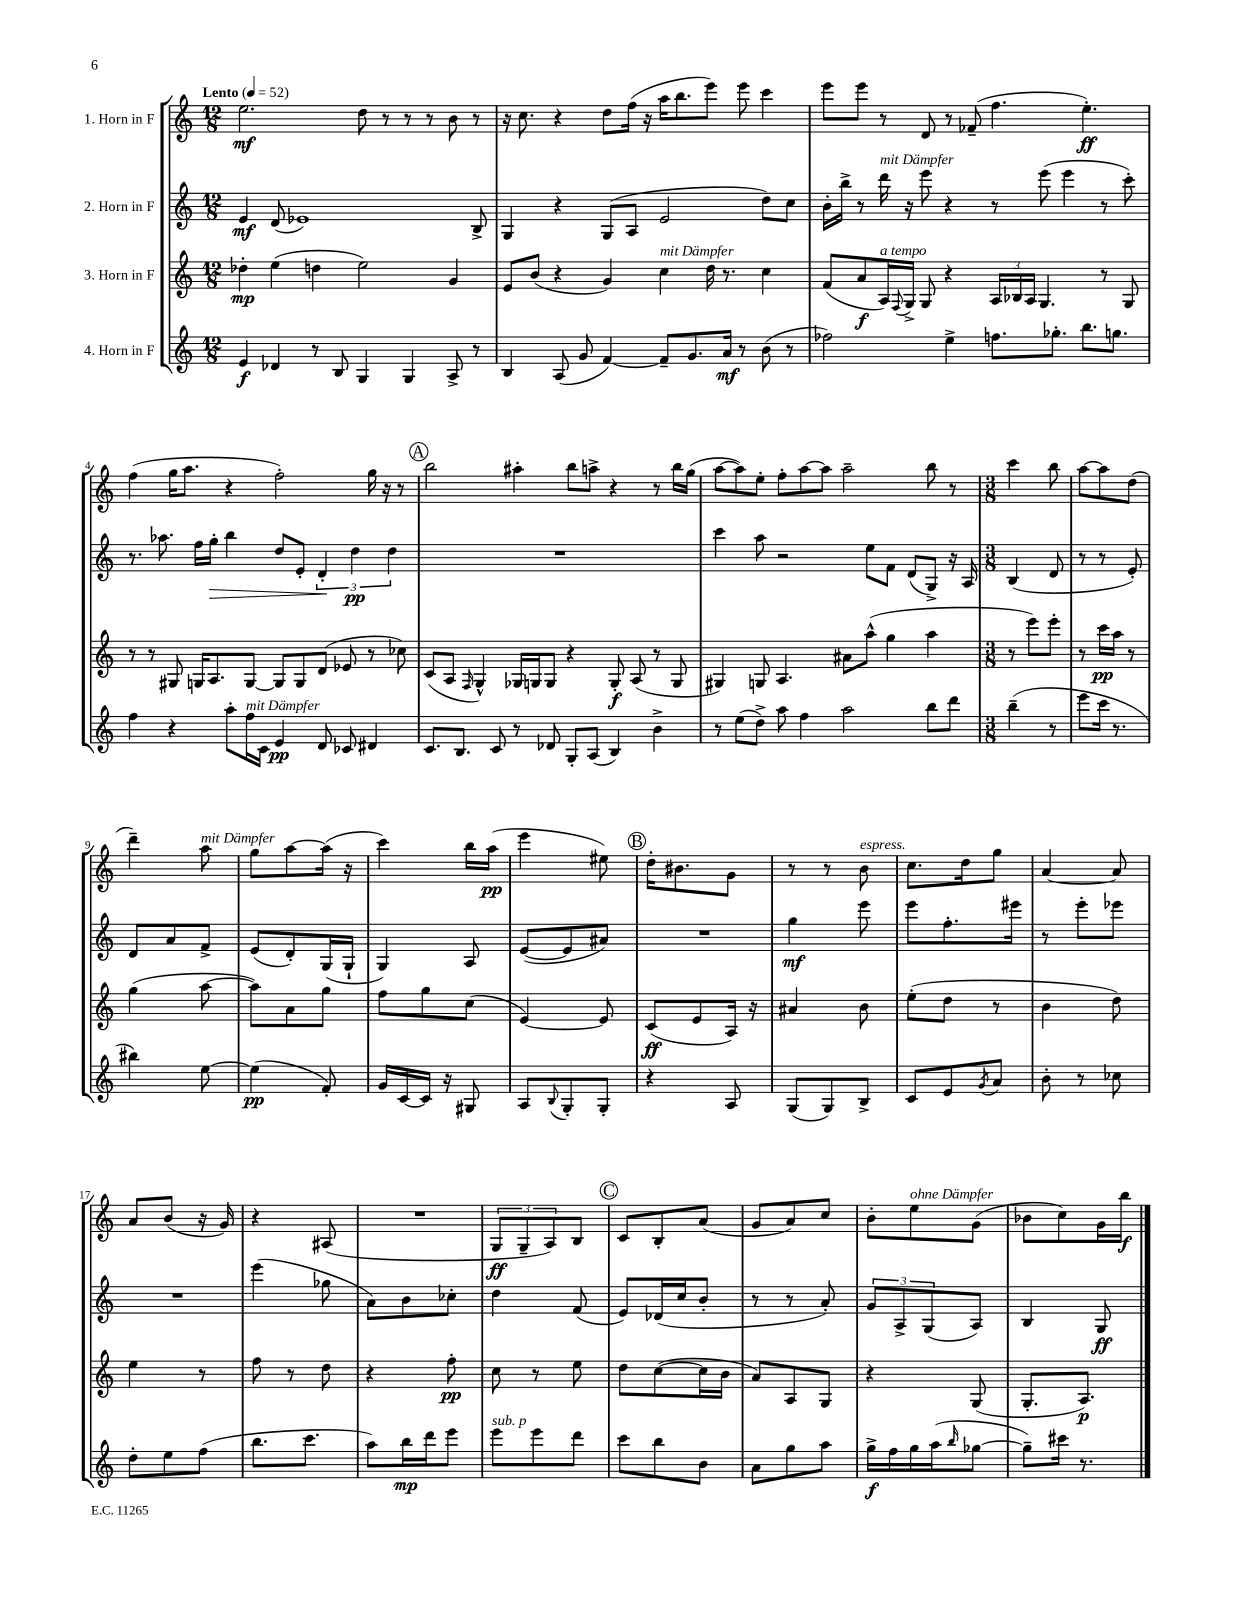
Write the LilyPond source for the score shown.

<<
\new StaffGroup <<
\new Staff = "s0" \with { instrumentName = "1. Horn in F" } {
    \clef treble \key c \major \numericTimeSignature \time 12/8 \tempo "Lento" 4 = 52
    e''2.\mf d''8 r8 r8 r8 b'8 r8 |
    r16 c''8. r4 d''8 f''16( r16 a''16 b''8. e'''8) e'''8 c'''4 |
    e'''8 e'''8 r8 d'8 r8 fes'8--( f''4. e''4.-.\ff) |
    f''4( g''16 a''8. r4 f''2-.) g''16 r16 r8 |
    \mark \markup { \circle "A" } b''2 ais''4-. b''8 a''8-> r4 r8 b''16 g''16( |
    a''8~ a''8) e''8-. f''8-. a''8~ a''8 a''2-- b''8 r8 |
    \numericTimeSignature \time 3/8 c'''4 b''8 |
    a''8~ a''8 d''8( |
    d'''4--) a''8^\markup { \italic "mit Dämpfer" } |
    g''8 a''8~ a''16( r16 |
    c'''4) b''16 a''16\pp( |
    e'''4 eis''8) |
    \mark \markup { \circle "B" } d''16-. bis'8. g'8 |
    r8 r8 b'8^\markup { \italic "espress." } |
    c''8. d''16 g''8 |
    a'4~ a'8 |
    a'8 b'8( r16 g'16) |
    r4 ais8( |
    R4. |
    \tuplet 3/2 { g8\ff g8-- a8) } b8 |
    \mark \markup { \circle "C" } c'8 b8-. a'8( |
    g'8 a'8) c''8 |
    b'8-. e''8^\markup { \italic "ohne Dämpfer" } g'8( |
    bes'8 c''8) g'16 b''16\f \bar "|." |
}
\new Staff = "s1" \with { instrumentName = "2. Horn in F" } {
    \clef treble \key c \major \numericTimeSignature \time 12/8
    e'4\mf d'8( ees'1) b8-> |
    g4 r4 g8( a8 e'2 d''8) c''8 |
    b'16-. b''16-> r8 d'''16^\markup { \italic "mit Dämpfer" } r16 e'''8 r4 r8 e'''8( e'''4 r8 c'''8-.) |
    r8. aes''8. f''16 g''16-.\> b''4 d''8 e'8-. \tuplet 3/2 { d'4-.\! d''4\pp d''4 } |
    \mark \markup { \circle "A" } R1. |
    c'''4 a''8 r2 e''8 f'8 d'8( g8->) r16 a16 |
    \numericTimeSignature \time 3/8 b4( d'8 |
    r8 r8 e'8-.) |
    d'8 a'8 f'8-> |
    e'8( d'8-.) g16( g16-! |
    g4) a8 |
    e'8~( e'8 ais'8) |
    \mark \markup { \circle "B" } R4. |
    g''4\mf e'''8 |
    e'''8 f''8.-. eis'''16 |
    r8 e'''8-. ees'''8 |
    R4. |
    e'''4( ges''8 |
    a'8) b'8 ces''8-. |
    d''4 f'8( |
    \mark \markup { \circle "C" } e'8) des'16( c''16 b'8-. |
    r8 r8 a'8-.) |
    \tuplet 3/2 { g'8 a8-> g8( } a8) |
    b4 g8\ff \bar "|." |
}
\new Staff = "s2" \with { instrumentName = "3. Horn in F" } {
    \clef treble \key c \major \numericTimeSignature \time 12/8
    des''4-.\mp e''4( d''4 e''2) g'4 |
    e'8 b'8( r4 g'4) c''4^\markup { \italic "mit Dämpfer" } d''16 r8. c''4 |
    f'8( a'8\f a16^\markup { \italic "a tempo" }) \appoggiatura { f8 } g16-> g8 r4 \tuplet 3/2 { a16 bes16 a16 } g4. r8 g8 |
    r8 r8 gis8 g16 a8. g8~ g8 g8 d'8( ees'8 r8 ces''8) |
    \mark \markup { \circle "A" } c'8( a8 \grace { f16 } g4-^) ges16 g16 g8 r4 g8-.\f a8( r8 g8 |
    gis4) g8 a4. ais'8 a''8-^( g''4 a''4 |
    \numericTimeSignature \time 3/8 r8 e'''8) e'''8-. |
    r8 c'''16\pp a''16 r8 |
    g''4( a''8~ |
    a''8) a'8 g''8 |
    f''8 g''8 c''8( |
    e'4~) e'8 |
    \mark \markup { \circle "B" } c'8\ff( e'8 a16) r16 |
    ais'4 b'8 |
    e''8-.( d''8 r8 |
    b'4 d''8) |
    e''4 r8 |
    f''8 r8 d''8 |
    r4 f''8-.\pp |
    c''8 r8 e''8 |
    \mark \markup { \circle "C" } d''8 c''8~( c''16 b'16 |
    a'8) a8 g8 |
    r4 g8( |
    g8.-. a8.\p) \bar "|." |
}
\new Staff = "s3" \with { instrumentName = "4. Horn in F" } {
    \clef treble \key c \major \numericTimeSignature \time 12/8
    e'4\f des'4 r8 b8 g4 g4 a8-> r8 |
    b4 a8( g'8 f'4~) f'8-- g'8. a'16\mf r8 b'8( r8 |
    fes''2) e''4-> f''8. ges''8.-. b''8. g''8. |
    f''4 r4 a''8-. f''16^\markup { \italic "mit Dämpfer" } c'16 e'4\pp d'8 ces'8 dis'4 |
    \mark \markup { \circle "A" } c'8. b8. c'8 r8 des'8 g8-. a8( b4) b'4-> |
    r8 e''8( d''8->) a''8 f''4 a''2 b''8 d'''8 |
    \numericTimeSignature \time 3/8 b''4--( r8 |
    e'''8 c'''16 r8. |
    bis''4) e''8~ |
    e''4\pp( f'8-.) |
    g'16 c'16~ c'16 r16 gis8 |
    a8 \appoggiatura { b8 } g8-. g8-. |
    \mark \markup { \circle "B" } r4 a8 |
    g8( g8) b8-> |
    c'8 e'8 \acciaccatura { g'8 } a'8 |
    b'8-. r8 ces''8 |
    d''8-. e''8 f''8( |
    b''8. c'''8. |
    a''8) b''16\mp d'''16 e'''8 |
    e'''8^\markup { \italic "sub. p" } e'''8 d'''8 |
    \mark \markup { \circle "C" } c'''8 b''8 b'8 |
    a'8 g''8 a''8 |
    g''16->\f f''16 g''16 a''16( \grace { b''16 } ges''8~ |
    ges''8--) cis'''16 r8. \bar "|." |
}
>>
>>
